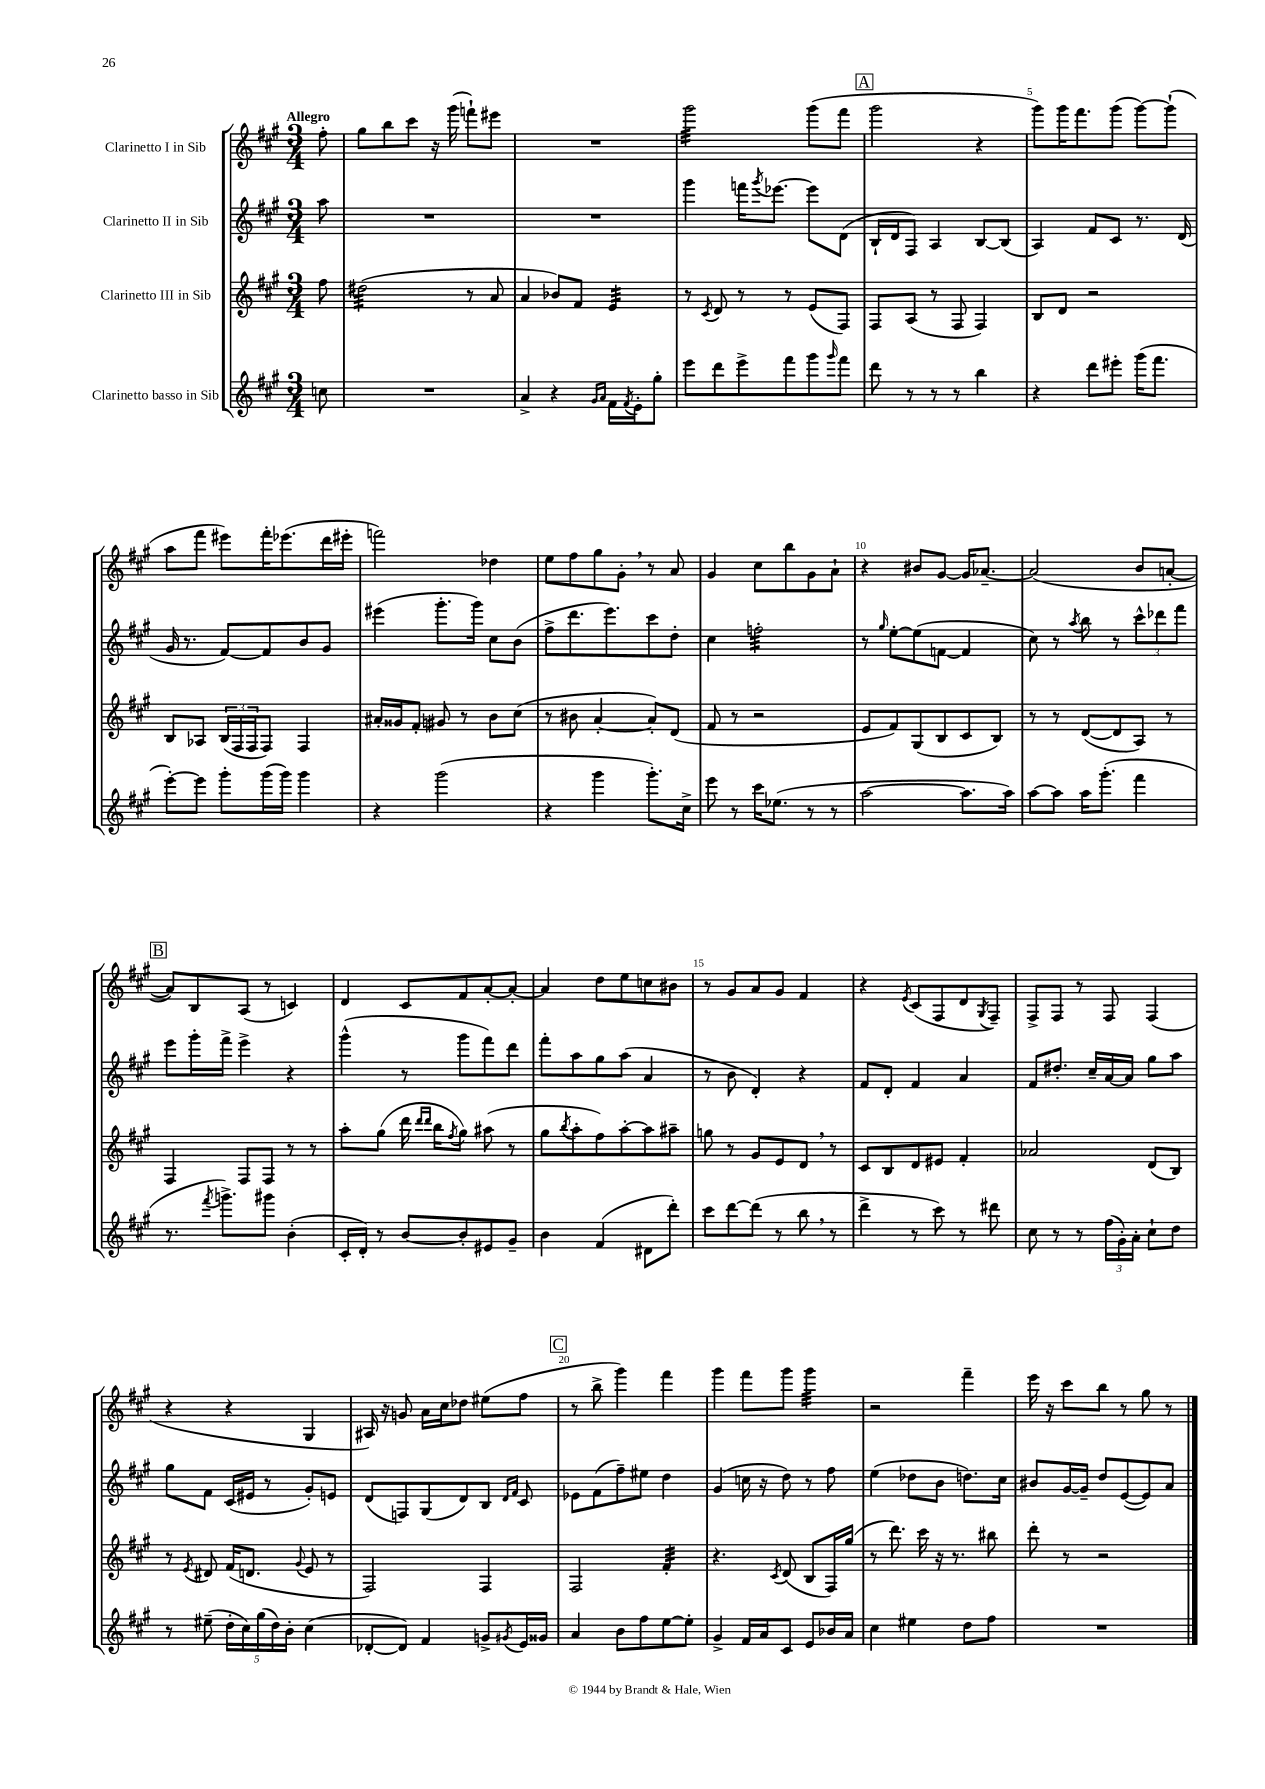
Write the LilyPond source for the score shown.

<<
\new StaffGroup <<
\new Staff = "s0" \with { instrumentName = "Clarinetto I in Sib" } {
    \clef treble \key a \major \numericTimeSignature \time 3/4 \partial 8 \tempo "Allegro"
    fis''8-. |
    gis''8 b''8 cis'''8 r16 gis'''16( f'''8-!) eis'''8 |
    R2. |
    gis'''2:32 gis'''8( fis'''8 |
    \mark \markup { \box "A" } gis'''2 r4 |
    gis'''8) gis'''16 fis'''8. gis'''8( gis'''8~) gis'''8-!( |
    a''8 fis'''8 eis'''8) fis'''16-. ees'''8.( d'''16 eis'''16-. |
    f'''2) des''4 |
    e''8 fis''8 gis''8 gis'8-. \breathe r8 a'8 |
    gis'4 cis''8 b''8 gis'8 a'8-! |
    r4 bis'8 gis'8~ gis'16 aes'8.~-- |
    aes'2( b'8 a'8~-. |
    \mark \markup { \box "B" } a'8) b8 a8( r8 c'4) |
    d'4 cis'8 fis'8 a'8~-. a'8~-. |
    a'4 d''8 e''8 c''8 bis'8 |
    r8 gis'8 a'8 gis'8 fis'4 |
    r4 \acciaccatura { e'8 } cis'8( fis8 d'8 \acciaccatura { gis8 } fis8--) |
    fis8-> fis8 r8 fis8 fis4( |
    r4 r4 gis4 |
    ais16) r16 g'8 a'16 cis''16 des''8 eis''8( fis''8 |
    \mark \markup { \box "C" } r8 b''8-> gis'''4) fis'''4 |
    gis'''4 fis'''8 gis'''8 gis'''4:32 |
    r2 fis'''4-- |
    e'''16 r16 cis'''8 b''8 r8 gis''8 r8 \bar "|." |
}
\new Staff = "s1" \with { instrumentName = "Clarinetto II in Sib" } {
    \clef treble \key a \major \numericTimeSignature \time 3/4 \partial 8
    a''8 |
    R2. |
    R2. |
    gis'''4 f'''16 \acciaccatura { gis'''8 } ees'''8.~ ees'''8 d'8( |
    \mark \markup { \box "A" } b16-! d'16 fis8) a4 b8~ b8( |
    a4) fis'8 cis'8 r8. d'16( |
    gis'16 r8. fis'8~) fis'8 b'8 gis'8 |
    eis'''4( gis'''8.-. gis'''16) cis''8 b'8( |
    fis''8-> d'''8. e'''8.) cis'''8 d''8-. |
    cis''4 f''2:32-. |
    r8 \grace { gis''16 } e''8~-. e''8( f'8~ f'4 |
    cis''8) r8 \acciaccatura { a''8 } b''8 r8 \tuplet 3/2 { cis'''8-^ des'''8 fis'''8 } |
    \mark \markup { \box "B" } e'''8 gis'''16-. fis'''16-> e'''4-> r4 |
    gis'''4-^( r8 gis'''8 fis'''8) d'''8 |
    fis'''8-. a''8 gis''8 a''8( a'4 |
    r8 b'8 d'4-.) r4 |
    fis'8 d'8-. fis'4 a'4 |
    fis'8 dis''8.-. cis''16-- a'16~ a'16 gis''8 a''8 |
    gis''8 fis'8 cis'16( eis'16 r8 gis'8-.) e'8 |
    d'8( f8) gis8( d'8) b8 \grace { d'16 fis'16 } cis'8 |
    \mark \markup { \box "C" } ees'8 fis'8( fis''8--) eis''8 d''4 |
    gis'4( c''16 r16 d''8) r8 fis''8 |
    e''4( des''8 b'8 d''8.) cis''16 |
    bis'8 gis'16~ gis'16-- d''8 e'8~( e'8) a'8 \bar "|." |
}
\new Staff = "s2" \with { instrumentName = "Clarinetto III in Sib" } {
    \clef treble \key a \major \numericTimeSignature \time 3/4 \partial 8
    fis''8 |
    dis''2:32( r8 a'8 |
    a'4 bes'8) fis'8 e'4:32 |
    r8 \acciaccatura { cis'8 } d'8 r8 r8 e'8( fis8) |
    \mark \markup { \box "A" } fis8 a8( r8 fis8 fis4) |
    b8 d'8 r2 |
    b8 aes8 \tuplet 3/2 { b16( fis16 fis16 } fis8) fis4 |
    ais'16-. gisis'16 fis'8-. gis'8 r8 b'8 cis''8( |
    r8 bis'8 a'4~-. a'8-.) d'8( |
    fis'8 r8 r2 |
    e'8 fis'8) gis8( b8 cis'8 b8) |
    r8 r8 d'8~( d'8 a8) r8 |
    \mark \markup { \box "B" } fis4 fis8 fis8 r8 r8 |
    a''8-. gis''8( d'''16 \grace { d'''16 d'''16 } b''16 \acciaccatura { fis''8 } gis''8) ais''8( r8 |
    gis''8 \acciaccatura { b''8 } a''8-. fis''8) a''8~-. a''8 ais''8-- |
    g''8 r8 gis'8 e'8 d'8 \breathe r8 |
    cis'8 b8 d'8 eis'8 fis'4-. |
    aes'2 d'8( b8) |
    r8 \acciaccatura { e'8 } dis'8 fis'16( d'8. \appoggiatura { gis'8 } e'8 r8 |
    fis2) fis4 |
    \mark \markup { \box "C" } fis2 fis'4:32-. |
    r4. \acciaccatura { cis'8 } d'8( b8 fis16) gis''16( |
    r8 d'''8.) cis'''16 r16 r8. bis''8 |
    d'''8-. r8 r2 \bar "|." |
}
\new Staff = "s3" \with { instrumentName = "Clarinetto basso in Sib" } {
    \clef treble \key a \major \numericTimeSignature \time 3/4 \partial 8
    c''8 |
    R2. |
    a'4-> r4 \grace { gis'16 a'16 } fis'16 \acciaccatura { fis'8 } e'16-. gis''8-. |
    e'''8 d'''8 e'''8-> fis'''8 gis'''8 \grace { gis'''16 } fis'''8 |
    \mark \markup { \box "A" } d'''8 r8 r8 r8 b''4 |
    r4 d'''8 eis'''8-. gis'''16( fis'''8. |
    e'''8~-.) e'''8 gis'''8-. gis'''16( gis'''16) gis'''4 |
    r4 gis'''2( |
    r4 gis'''4 gis'''8.-.) cis''16-> |
    e'''8 r8 cis'''16 ees''8.( r8 r8 |
    a''2~ a''8. a''16) |
    a''8~ a''8 a''16 gis'''8.-.( fis'''4 |
    \mark \markup { \box "B" } r8. \acciaccatura { fis'''8 } g'''8.->) gis'''8 b'4-.( |
    cis'16-. d'16-.) r8 b'8~ b'8-. eis'8 gis'8-- |
    b'4 fis'4( dis'8 d'''8-.) |
    cis'''8 d'''8~ d'''8( r8 b''8 \breathe r8 |
    d'''4-> r8 cis'''8) r8 dis'''8 |
    cis''8 r8 r8 \tuplet 3/2 { fis''16( gis'16-.) a'16-. } cis''8-! d''8 |
    r8 eis''8--( \tuplet 5/4 { d''16-. cis''16) gis''16( d''16) b'16-. } cis''4( |
    des'8~-. des'8) fis'4 g'8-> \acciaccatura { gis'8 } e'16 gisis'16 |
    \mark \markup { \box "C" } a'4 b'8 fis''8 e''8~ e''8-. |
    gis'4-> fis'16 a'16 cis'8 e'8 bes'16 a'16 |
    cis''4 eis''4 d''8 fis''8 |
    R2. \bar "|." |
}
>>
>>
\layout { \context { \Score \override BarNumber.break-visibility = ##(#f #t #t) barNumberVisibility = #(every-nth-bar-number-visible 5) } }
